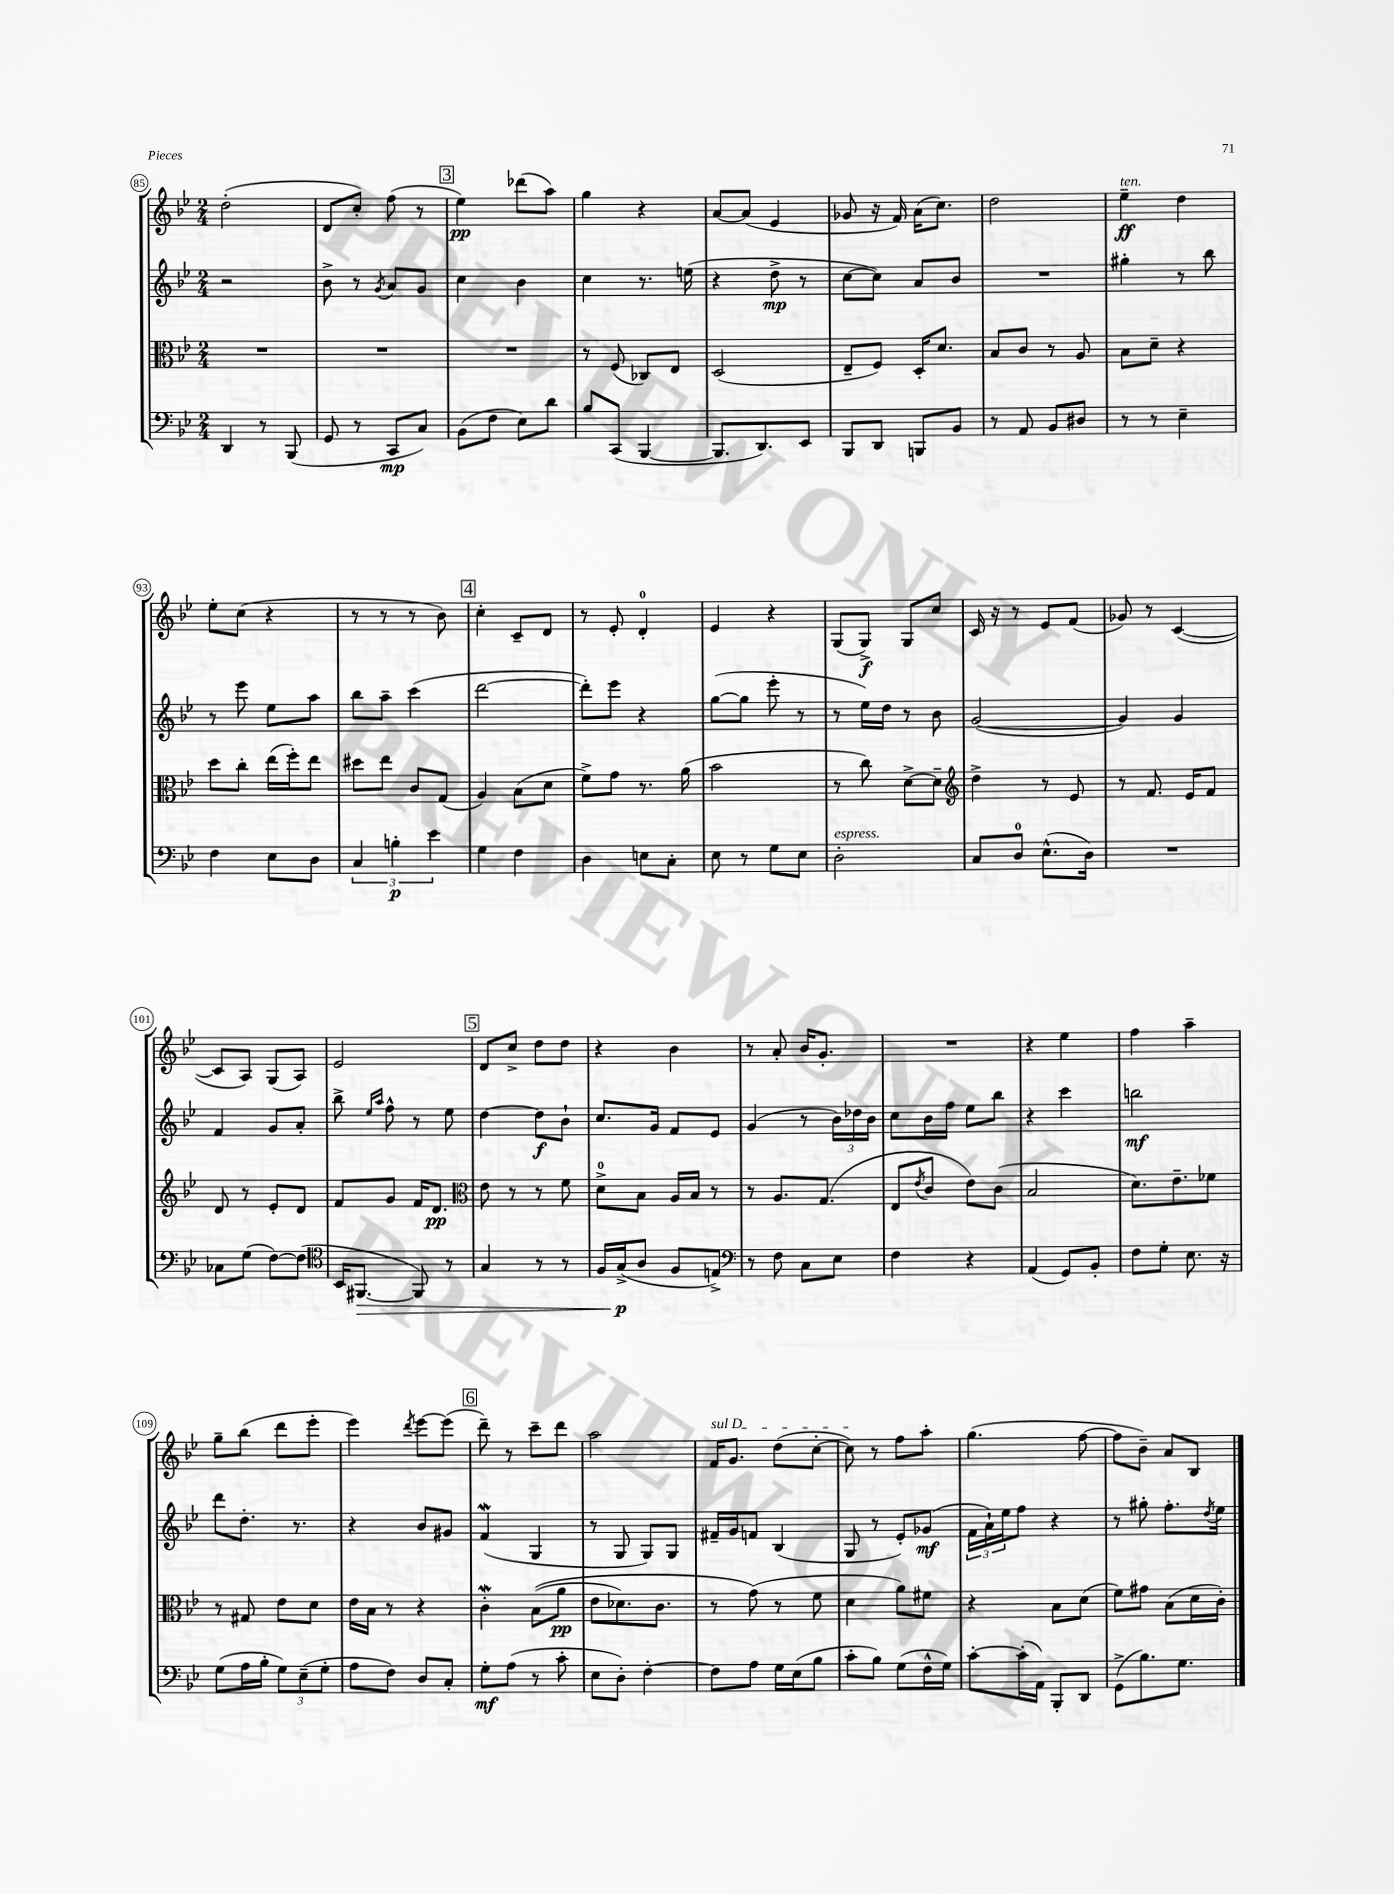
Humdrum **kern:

**kern	**kern	**kern	**kern
*staff4	*staff3	*staff2	*staff1
*clefF4	*clefC3	*clefG2	*clefG2
*k[b-e-]	*k[b-e-]	*k[b-e-]	*k[b-e-]
*M2/4	*M2/4	*M2/4	*M2/4
4DD	2r	2r	(2dd'
8r	.	.	.
(8BBB-	.	.	.
=	=	=	=
8GG	2r	8b-^	8d
8r	.	8r	8cc')
.	.	8qg	.
8CC	.	8a	(8ff
8C)	.	8g	8r
=	=	=	=
(8BB-	2r	4cc	4ee-)
8F	.	.	.
8E-)	.	4b-	(8ddd-
8d	.	.	8aa)
=	=	=	=
8B-	8r	4cc	4gg
(8CC	(8F	.	.
[4BBB-	8C-)	8.r	4r
.	8E-	.	.
.	.	(16ee	.
=	=	=	=
8.BBB-]	(2D	4r	[8a
.	.	.	(8a]
8.DD)	.	.	.
.	.	8dd^	4e-
8EE-	.	8r	.
=	=	=	=
8BBB-	8E-~	[8cc	8g-
8DD	8F)	8cc])	16r
.	.	.	16f)
8BBB	16D'	8a	(16a
.	8.d	.	8.cc)
8BB-	.	8b-	.
=	=	=	=
8r	8B-	2r	2dd
8AA	8c	.	.
8BB-	8r	.	.
8D#	8A	.	.
=	=	=	=
8r	8B-	4gg#'	4ee-~
8r	8d~	.	.
4E-~	4r	8r	4dd
.	.	8bb-	.
=	=	=	=
4F	8dd	8r	8ee-'
.	8cc'	8eee-	(8cc
8E-	(16ee-	8ee-	4r
.	16ff')	.	.
8D	8ee-	8aa	.
=	=	=	=
6C	8dd#	8bb-	8r
.	8ee-	8aa~	8r
6B'	.	.	.
.	8c	(4ccc	8r
6e-	.	.	.
.	(8G	.	8b-)
=	=	=	=
4G	4A)	[2ddd	4cc'
4F	(8B-	.	8c~
.	8d	.	8d
=	=	=	=
4D	8f^)	8ddd'])	8r
.	8g	8eee-	8e-'
8E	8.r	4r	4d'
8C'	.	.	.
.	(16a	.	.
=	=	=	=
8E-	2b-	([8gg	4e-
8r	.	8gg]	.
8G	.	8eee-'	4r
8E-	.	8r	.
=	=	=	=
2D'	8r	8r	(8G
.	8cc)	16ee-)	8G^)
.	.	16dd	.
.	[8d^	8r	8G
.	8d~]	8b-	8cc
=	=	=	=
*	*clefG2	*	*
8C	4dd^	([2g	16c
.	.	.	16r
8D	.	.	8r
(8.E-^^	8r	.	8e-
.	8e-	.	(8f
16D)	.	.	.
=	=	=	=
2r	8r	4g])	8g-)
.	8.f	.	8r
.	.	4g	([4c
.	16e-	.	.
.	8f	.	.
=	=	=	=
8C-	8d	4f	8c]
(8G	8r	.	8A)
[8F)	8e-'	8g	(8G
(8F]	8d	8a'	8A)
=	=	=	=
*clefC4	*	*	*
16BB-	8f	8bb-^	2e-
[8.FF#	.	.	.
.	.	16qqee-	.
.	.	16qqaa	.
.	8g	8ff^^	.
8FF#])	16f	8r	.
.	8.d	.	.
8r	.	8ee-	.
=	=	=	=
*	*clefC3	*	*
4G	8e-	[4dd	8d
.	8r	.	8cc^
8r	8r	8dd]	8dd
8r	8f	8b-`	8dd
=	=	=	=
16F	8d^	8.cc	4r
(16G^	.	.	.
8A	8B-	.	.
.	.	16g	.
8F	16A	8f	4b-
.	16B-	.	.
8E^)	8r	8e-	.
=	=	=	=
*clefF4	*	*	*
8r	8r	(4g	8r
8F	8.A	.	8a'
8C	.	8r	16b-
.	(8.G	.	8.g'
8E-	.	24b-)	.
.	.	24dd-	.
.	.	24b-	.
=	=	=	=
4F	8E-	8cc	2r
.	8qe-	.	.
.	8c	16b-	.
.	.	16ff	.
4r	8e-)	8ee-	.
.	(8c	8bb-	.
=	=	=	=
(4AA	2B-	4r	4r
8GG)	.	4ccc	4ee-
8BB-'	.	.	.
=	=	=	=
8F	8.d)	2bb	4ff
8G'	.	.	.
.	8.e-~	.	.
8.E-	.	.	4aa~
.	8f-	.	.
16r	.	.	.
=	=	=	=
(8G	8r	8ddd	8gg~
16A	8G#	8.dd'	(8bb-
16B-'	.	.	.
12G)	8e-	.	8ddd
.	.	8.r	.
(12E-~	.	.	.
.	8d	.	8eee-'
12G'	.	.	.
=	=	=	=
8A	16e-	4r	4eee-)
.	16B-	.	.
8F)	8r	.	.
.	.	.	8qddd
8D	4r	8b-	[8eee-
8C'	.	8g#	(8eee-]
=	=	=	=
8G'	4c'	(4f	8ddd~)
(8A	.	.	8r
8r	&((8B-	4G	8ccc~
8c'	8a	.	8ddd
=	=	=	=
8E-	8e-	8r	2aa
8D')	8.d-)	8G	.
[4F'	.	8G)	.
.	8.c	.	.
.	.	8G	.
=	=	=	=
8F]	8r	16f#~	16f
.	.	16g	8.g
8A	(8g&)	8f	.
16G	8r	(4B-	(8dd
(16E-	.	.	.
8B-	8f	.	[8cc'
=	=	=	=
8c'	4d	8G	8cc])
8B-)	.	8r	8r
(8G	8a)	8e-')	8ff
16F^^	8f#	(8g-	8aa'
16G)	.	.	.
=	=	=	=
[8c'	4r	24f	(4.gg
.	.	24a`)	.
.	.	24ee-	.
(16c']	.	8ff	.
16AA)	.	.	.
8BBB-'	8B-	4r	.
8DD	(8d	.	[8ff
=	=	=	=
(8GG^	8f)	8r	8ff]
8.B-)	8g#	8gg#'	8b-~)
.	(8B-	8.ff'	8a
8.G	.	.	.
.	16d	.	8B-
.	.	8qdd	.
.	16c')	16ee-	.
==	==	==	==
*-	*-	*-	*-
